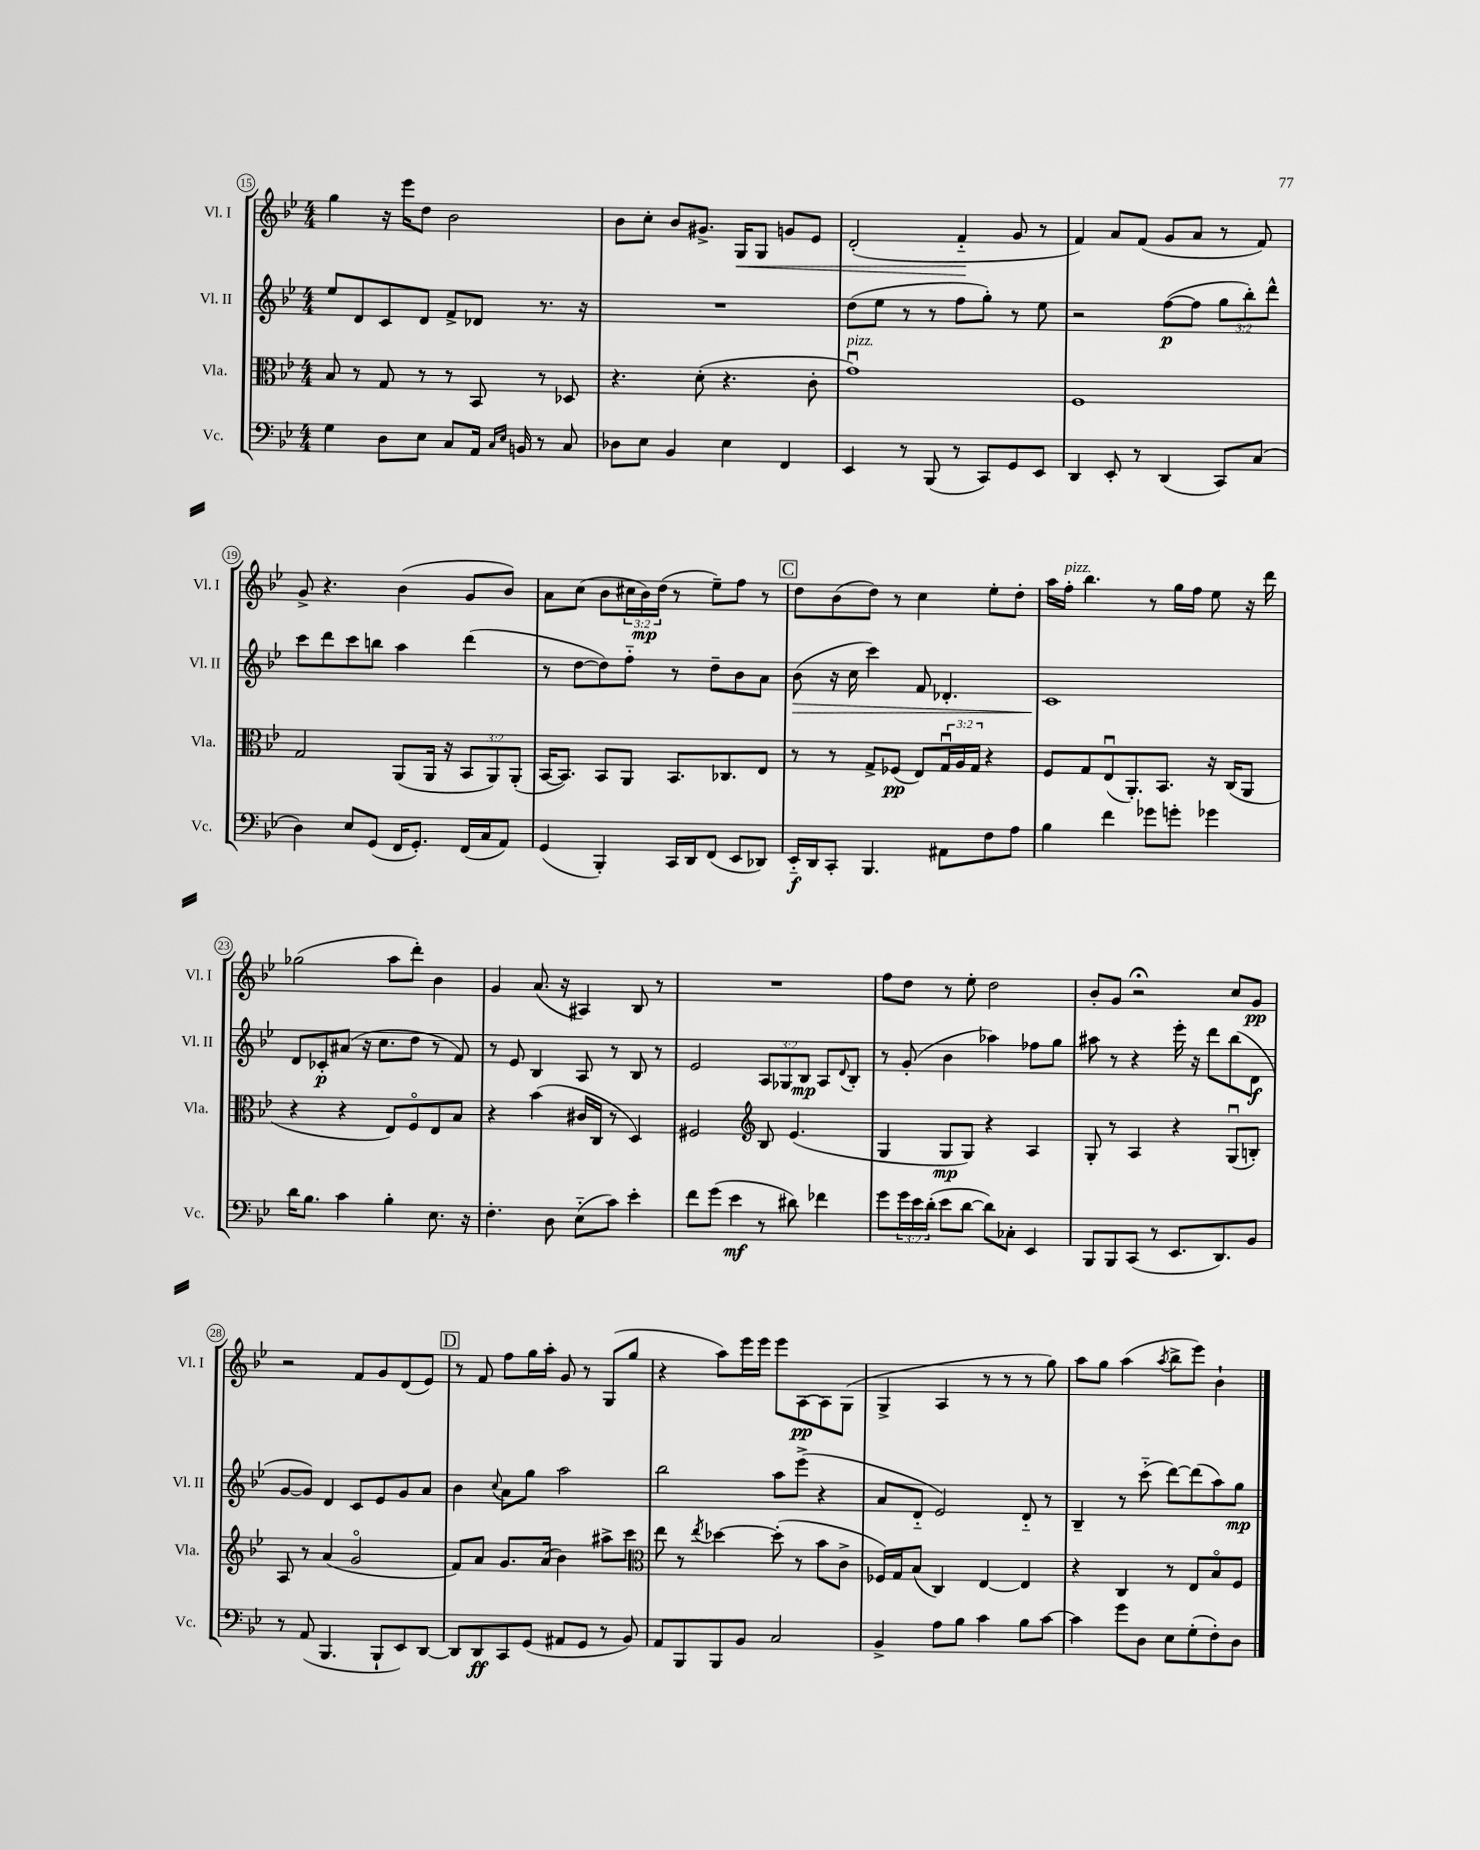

**kern	**kern	**kern	**kern
*staff4	*staff3	*staff2	*staff1
*clefF4	*clefC3	*clefG2	*clefG2
*k[b-e-]	*k[b-e-]	*k[b-e-]	*k[b-e-]
*M4/4	*M4/4	*M4/4	*M4/4
4G\	8B-/	8ee-/L	4gg\
.	8r	8d/	.
8D\L	8G/	8c/	16r
.	.	.	16eee-\LK
8E-\J	8r	8d/J	8dd\J
8C/L	8r	8f^/L	2b-\
16AA/Jk	8BB-/	8d-/J	.
16qqC/LL	.	.	.
16qqE-/JJ	.	.	.
16BB/	.	.	.
8r	8r	8.r	.
8C/	8D-/	.	.
.	.	16r	.
=	=	=	=
8D-\L	4.r	1r	8b-\L
8E-\J	.	.	8cc'\J
4BB-/	.	.	8b-/L
.	(8d'\	.	8.g#^/J
4E-\	4.r	.	.
.	.	.	16G/LK
.	.	.	8G/J
4FF/	.	.	8g/L
.	8c'\	.	8e-/J
=	=	=	=
4EE-/	1gu)	(8dd\L	(2d'/
.	.	8ee-\J	.
8r	.	8r	.
(8BBB-/	.	8r	.
8r	.	8ff\L	4f'~/
8CC/L)	.	8gg'\J)	.
8GG/	.	8r	8g/
8EE-/J	.	8ee-\	8r
=	=	=	=
4DD/	1F	2r	4f/)
8EE-'/	.	.	8a/L
8r	.	.	(8f/J
(4DD/	.	([8ff\L	8g/L
.	.	8ff\]J	8a/J
8CC/L)	.	12gg\L	8r
.	.	12bb-'\)	.
(8C/J	.	.	8f/)
.	.	12ddd^^\J	.
=	=	=	=
4D\)	2G/	8ccc\L	8g^/
.	.	8ddd\	4.r
8E-/L	.	8ccc\	.
(8GG/J	.	8bb\J	.
16FF/LK	(8AA/L	4aa\	(4b-\
8.GG'/J)	.	.	.
.	16AA/Jk	.	.
.	16r	.	.
(16FF/LL	12BB-/L	(4ddd\	8g/L
16C/J	.	.	.
.	12AA/)	.	.
8AA/J)	.	.	8b-/J)
.	(12AA'/J	.	.
=	=	=	=
(4GG/	[16BB-/LK	8r	8a\L
.	8.BB-/]J)	.	.
.	.	[8dd\L	(8cc\J
4BBB-'/)	8BB-/L	8dd\])	8b-\L
.	8AA/J	8ff'~\J	24cc#\L
.	.	.	24b-\)
.	.	.	(24dd\JJ
16CC/LL	8.BB-/L	8r	8r
16DD/J	.	.	.
(8FF/J	.	8dd~\L	8ee-~\L)
.	8.C-/	.	.
8EE-/L	.	8b-\	8ff\J
8DD-/J)	8E-/J	8a\J	8r
=	=	=	=
16EE-'~/LL	8r	(8b-\	8dd\L
16DD/J	.	.	.
8CC'/J	8r	16r	(8b-\
.	.	16cc\	.
4.BBB-/	8G^/L	4ccc\)	8dd\J)
.	(8F-/J	.	8r
.	8E-/L)	8f/	4cc\
8AA#\L	24Gu/L	4.d-'/	.
.	24A/	.	.
.	24G/JJ	.	.
8F\	4r	.	8ee-'\L
8A\J	.	.	8dd'\J
=	=	=	=
4B-\	8F/L	1c	16aa\LL
.	.	.	16ff'\JJ
.	8G/	.	4.bb-\
4f\	(8E-u/	.	.
.	8.AA'/)	.	.
8g-\L	.	.	8r
.	8.BB-/J	.	.
8g'\J	.	.	16gg\LL
.	.	.	16ff\JJ
4g-\	16r	.	8ee-\
.	(16C/LK	.	.
.	8AA/J	.	16r
.	.	.	16ddd\
=	=	=	=
16d\LK	4r	8d/L	(2gg-\
8.B-\J	.	.	.
.	.	8c-'/	.
4c\	4r	(8a#/J	.
.	.	16r	.
.	.	8.cc\L	.
4B-'\	8E-/L)	.	8aa\L
.	8Fo/	8dd\J	8ddd'\J)
8.E-\	8E-/	8r	4b-\
.	8B-/J	8f/)	.
16r	.	.	.
=	=	=	=
4.F'\	4r	8r	4g/
.	.	8e-/	.
.	(4b-\	4B-/	(8.a/
8D\	.	.	.
.	.	.	16r
(8E-'~\L	16c#/LL	8A/	4A#/)
.	16C/JJ	.	.
8c\J)	8r	8r	.
4e-'\	4D/)	8B-/	8B-/
.	.	8r	8r
=	=	=	=
8f\L	2F#/	2e-/	1r
(8g\J	.	.	.
4e-\	.	.	.
*	*clefG2	*	*
8r	8B-/	12A/L	.
.	.	12G-/	.
8d#\)	(4.e-/	.	.
.	.	12B-/J	.
4f-\	.	8A/L	.
.	.	8qqd/	.
.	.	8B-'/J	.
=	=	=	=
8g\L	4G/	8r	8ff\L
24g\L	.	(8g'/	8dd\J
24e-\	.	.	.
(24d'\JJ	.	.	.
8e-\L	8G/L	4b-\	8r
[8d\J	8G/J)	.	8ee-'\
8d\]L)	4r	4aa-\)	2dd\
8C-'\J	.	.	.
4EE-/	4A/	8ff-\L	.
.	.	8gg\J	.
=	=	=	=
8BBB-/L	8G'/	8aa#\	8b-'/L
8BBB-/	8r	8r	8g/J
(8CC/J	4A/	4r	2r;
8r	.	.	.
8.EE-/L	4r	16eee-'\	.
.	.	16r	.
.	.	8ddd\L	.
8.DD/)	.	.	.
.	(8Gu/L	(8bb-\	8cc/L
8BB-/J	8B'/J)	8d\J	8g/J
=	=	=	=
8r	8A/	[8g/L	2r
(8AA/	8r	8g/]J)	.
4.BBB-/	(4a/	4d/	.
.	2go/	8c/L	8f/L
8BBB-`/L	.	8e-/	8g/
8EE-/)	.	8g/	(8d/
[8DD/J	.	8a/J	8e-/J)
=	=	=	=
8DD/]L	8f/L)	4b-\	8r
8DD/	8a/J	.	8f/
.	.	8qqcc/	.
8CC/	8.g/L	8a\L	8ff\L
(8GG/J	.	8gg\J	16gg\L
.	(16a/Jk	.	16aa'\JJ
8AA#/L	4b-\)	2aa\	8g/
8GG/J	.	.	8r
8r	8aa#^\L	.	(8G/L
8BB-/)	8ccc\J	.	8gg/J
=	=	=	=
*	*clefC3	*	*
8AA/L	8ee-\	2bb-\	4r
8BBB-/	8r	.	.
.	8qee-/	.	.
8BBB-/	[4dd-\	.	8aa\L)
8BB-/J	.	.	16eee-\L
.	.	.	16eee-\JJ
2C/	(8dd-'\]	8aa\L	8eee-\L
.	8r	(8eee-^\J	[8A\
.	8b-\L	4r	8A\]
.	8c^\J	.	(8G\J
=	=	=	=
4BB-^/	16F-/LL)	8a/L	4G^/
.	16G/J	.	.
.	(8B-/J	8d'~/J	.
8A\L	4C/)	2e-/)	4A/
8B-\J	.	.	.
4c\	[4E-/	.	8r
.	.	.	8r
8B-\L	4E-/]	8d'~/	8r
[8c\J	.	8r	8gg\)
=	=	=	=
4c\]	4r	4B-~/	8aa\L
.	.	.	8gg\J
8g\L	4C/	8r	(4aa\
8D\J	.	(8ccc'~\	.
.	.	.	8qaa/
8E-\L	8r	[8ddd\L)	8bb-^\L
(8G'\	8E-/L	(8ddd\]	8eee-\J)
8F'\)	8B-o/	8aa\)	4b-`\
8D\J	8F/J	8gg\J	.
==	==	==	==
*-	*-	*-	*-
